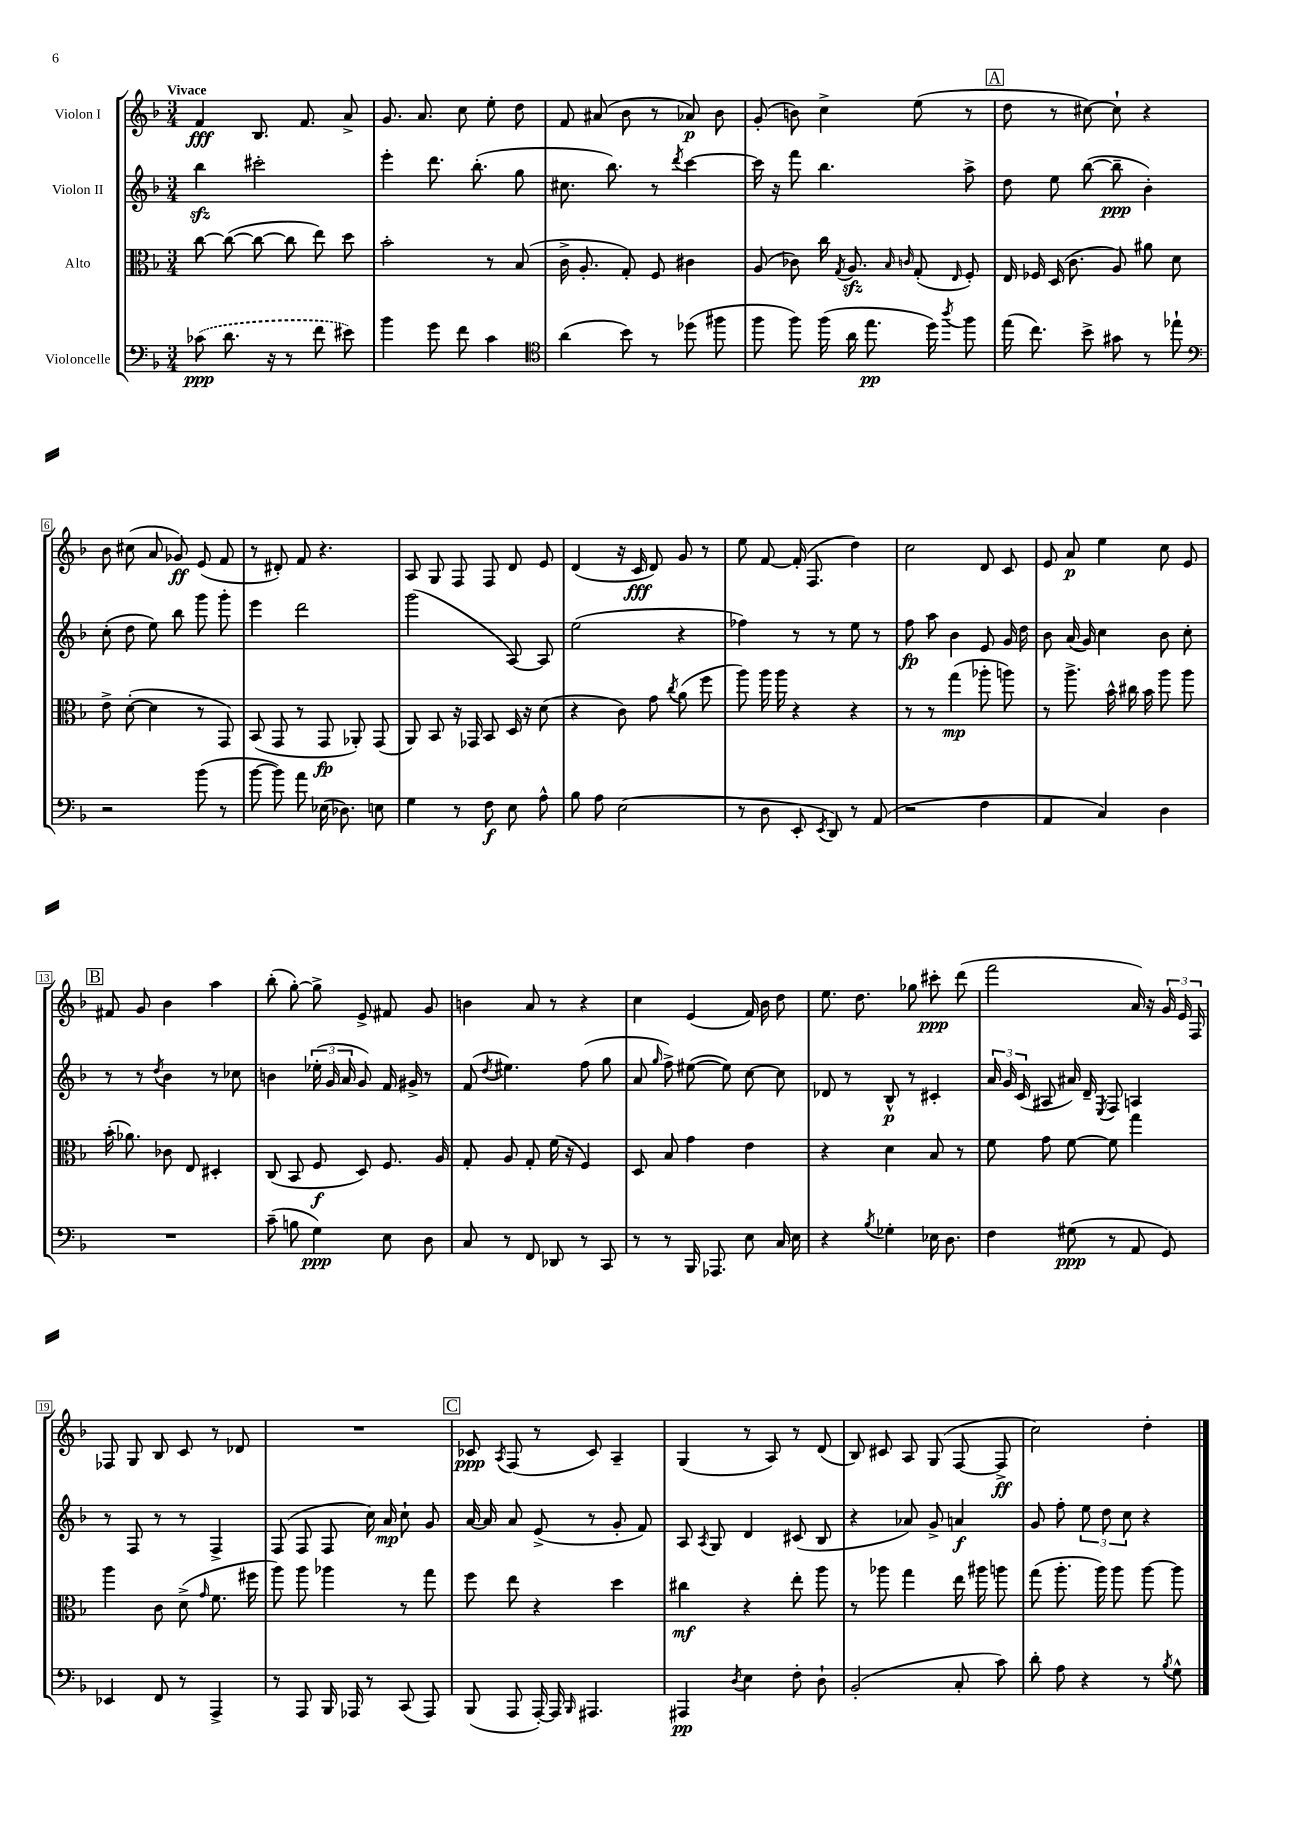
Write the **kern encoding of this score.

**kern	**dynam	**kern	**dynam	**kern	**dynam	**kern	**dynam
*part4	*part4	*part3	*part3	*part2	*part2	*part1	*part1
*staff4	*staff4	*staff3	*staff3	*staff2	*staff2	*staff1	*staff1
*I"Violoncelle	*	*I"Alto	*	*I"Violon II	*	*I"Violon I	*
*clefF4	*	*clefC3	*	*clefG2	*	*clefG2	*
*k[b-]	*	*k[b-]	*	*k[b-]	*	*k[b-]	*
*M3/4	*	*M3/4	*	*M3/4	*	*M3/4	*
=1	=1	=1	=1	=1	=1	=1	=1
!	!	!	!	!	!	!LO:TX:a:B:t=Vivace	!
(8c-X\	ppp	[8cc\	.	4bb-zz\	.	4f/	fff
8.d\	.	(8cc\_	.	.	.	.	.
.	.	8cc\_	.	2ccc#X'\	.	8.B-/	.
16r	.	.	.	.	.	.	.
8r	.	8cc\]	.	.	.	.	.
.	.	.	.	.	.	8.f/	.
8f\	.	8ee\)	.	.	.	.	.
8e#X\)	.	8dd\	.	.	.	8a^/	.
=2	=2	=2	=2	=2	=2	=2	=2
4b-\	.	2b-'\	.	4eee'\	.	8.g/	.
.	.	.	.	.	.	8.a/	.
8g\	.	.	.	8.ddd\	.	.	.
8f\	.	.	.	.	.	8cc\	.
.	.	.	.	(8.bb-'\	.	.	.
4c\	.	8r	.	.	.	8ee'\	.
.	.	(8B-/	.	8gg\	.	8dd\	.
=3	=3	=3	=3	=3	=3	=3	=3
*clefC4	*	*	*	*	*	*	*
(4a\	.	16c^\	.	8.cc#X\	.	8f/	.
.	.	8.A'/	.	.	.	.	.
.	.	.	.	.	.	(8a#X/	.
.	.	.	.	8.bb-\)	.	.	.
8b-\)	.	8G'/)	.	.	.	8b-\	.
8r	.	8F/	.	8r	.	8r	.
.	.	.	.	8qddd/	.	.	.
(8dd-X\	.	4c#X\	.	[4ccc\	.	8a-X/)	p
8ff#X\	.	.	.	.	.	8b-\	.
=4	=4	=4	=4	=4	=4	=4	=4
8ff\	.	(8A/	.	16ccc\]	.	(8g'/	.
.	.	.	.	16r	.	.	.
8ff\)	.	8c-X\)	.	8fff\	.	8bn\)	.
(16ff\	.	16cc\	.	4.bb-\	.	4cc^\	.
.	.	8qG/	.	.	.	.	.
16a\	.	8.Azz/	.	.	.	.	.
8.ee\	pp	.	.	.	.	.	.
.	.	16qqB-/	.	.	.	.	.
.	.	16qqcn/	.	.	.	.	.
.	.	(8G'/	.	.	.	(8ee\	.
16dd\)	.	.	.	.	.	.	.
8qaa/	.	16qqE/	.	.	.	.	.
8ff\	.	8F'/)	.	8aa^\	.	8r	.
!!LO:REH:place=s1:t=A
=5	=5	=5	=5	=5	=5	=5	=5
(16ee\	.	16E/	.	8dd\	.	8dd\	.
8.cc\)	.	16F-X/	.	.	.	.	.
.	.	(16D/	.	8ee\	.	8r	.
.	.	8.c\	.	.	.	.	.
8b-^\	.	.	.	([8bb-\	.	[8cc#X\)	.
8g#X\	.	8A/)	.	8bb-~\]	ppp	8cc#`\]	.
8r	.	8a#X\	.	4b-'\)	.	4r	.
8ee-X`\	.	8d\	.	.	.	.	.
!!LO:LB:g=z
=6	=6	=6	=6	=6	=6	=6	=6
*clefF4	*	*	*	*	*	*	*
2r	.	8e^\	.	(8cc'\	.	8b-\	.
.	.	([8d'\	.	8dd\	.	(8cc#X\	.
.	.	4d\]	.	8ee\)	.	8a/	.
.	.	.	.	8bb-\	.	8g-X/)	ff
(8b-\	.	8r	.	8ggg\	.	(8e/	.
8r	.	8GG/)	.	8ggg'\	.	8f/	.
=7	=7	=7	=7	=7	=7	=7	=7
[8b-\	.	(8BB-/	.	4eee\	.	8r	.
8b-\])	.	8GG/	.	.	.	8d#X'/)	.
8a\	.	8r	.	2ddd\	.	8f/	.
(16E-X\	.	8GG/	fp	.	.	4.r	.
8.D-X\)	.	.	.	.	.	.	.
.	.	8AA-X'/)	.	.	.	.	.
8En\	.	(8GG/	.	.	.	.	.
=8	=8	=8	=8	=8	=8	=8	=8
4G\	.	8AA/)	.	(2ggg\	.	8A/	.
.	.	8BB-/	.	.	.	8G/	.
8r	.	16r	.	.	.	8F/	.
.	.	16GG-X/	.	.	.	.	.
8F\	f	8BB-/	.	.	.	8F/	.
8E\	.	16D/	.	[8A/)	.	8d/	.
.	.	16r	.	.	.	.	.
8A^^\	.	(8d\	.	8A/]	.	8e/	.
=9	=9	=9	=9	=9	=9	=9	=9
8B-\	.	4r	.	(2ee\	.	(4d/	.
8A\	.	.	.	.	.	.	.
(2E\	.	8c\)	.	.	.	16r	.
.	.	.	.	.	.	16c/	fff
.	.	8g\	.	.	.	8d/)	.
.	.	8qcc/	.	.	.	.	.
.	.	(8a\	.	4r	.	8g/	.
.	.	8ff\	.	.	.	8r	.
=10	=10	=10	=10	=10	=10	=10	=10
8r	.	8aa\)	.	4ff-X\)	.	8ee\	.
8D\	.	16aa\	.	.	.	[8f/	.
.	.	16aa\	.	.	.	.	.
8EE'/	.	4r	.	8r	.	(16f'/]	.
.	.	.	.	.	.	8.F/	.
8qEE/	.	.	.	.	.	.	.
8DD/)	.	.	.	8r	.	.	.
8r	.	4r	.	8ee\	.	4dd\)	.
(8AA/	.	.	.	8r	.	.	.
=11	=11	=11	=11	=11	=11	=11	=11
2r	.	8r	.	8ff\	fp	2cc\	.
.	.	8r	.	8aa\	.	.	.
.	.	(4gg\	mp	4b-\	.	.	.
4F\	.	8aa-X'\	.	8e/	.	8d/	.
.	.	8aan\)	.	16g/	.	8c/	.
.	.	.	.	16dd\	.	.	.
=12	=12	=12	=12	=12	=12	=12	=12
4AA/	.	8r	.	8b-\	.	8e/	.
.	.	8.aa^\	.	(16a/	.	8a/	p
.	.	.	.	16g/)	.	.	.
4C/)	.	.	.	4cc\	.	4ee\	.
.	.	16b-^^\	.	.	.	.	.
.	.	16cc#X\	.	.	.	.	.
.	.	16b-\	.	.	.	.	.
4D\	.	8aa\	.	8b-\	.	8cc\	.
.	.	8aa\	.	8cc'\	.	8e/	.
!!LO:LB:g=z
!!LO:REH:place=s1:t=B
=13	=13	=13	=13	=13	=13	=13	=13
2.r	.	(16b-'\	.	8r	.	8f#X/	.
.	.	8.a-X\)	.	.	.	.	.
.	.	.	.	8r	.	8g/	.
.	.	.	.	8qdd/	.	.	.
.	.	8c-X\	.	4b-\	.	4b-\	.
.	.	8E/	.	.	.	.	.
.	.	4D#X'/	.	8r	.	4aa\	.
.	.	.	.	8cc-X\	.	.	.
=14	=14	=14	=14	=14	=14	=14	=14
(8c~\	.	(8C/	.	4bn\	.	(8bb-'\	.
8Bn\	.	8BB-/	.	.	.	[8gg'\)	.
4G\)	ppp	8F/	f	(24ee-X'\	.	8gg^\]	.
.	.	.	.	24g/	.	.	.
.	.	.	.	24a/	.	.	.
.	.	8D/)	.	8g/)	.	8e^/	.
8E\	.	8.F/	.	16f/	.	8f#X/	.
.	.	.	.	16g#X^/	.	.	.
8D\	.	.	.	8r	.	8g/	.
.	.	16A/	.	.	.	.	.
=15	=15	=15	=15	=15	=15	=15	=15
8C/	.	8G'/	.	(8f/	.	4bn\	.
.	.	.	.	8qdd/	.	.	.
8r	.	8A/	.	4.ee#X\)	.	.	.
8FF/	.	8G'/	.	.	.	8a/	.
8DD-X/	.	(16f\	.	.	.	8r	.
.	.	16r	.	.	.	.	.
8r	.	4F/)	.	(8ff\	.	4r	.
8CC/	.	.	.	8gg\	.	.	.
=16	=16	=16	=16	=16	=16	=16	=16
8r	.	8D/	.	8a/	.	4cc\	.
.	.	.	.	16qqgg/	.	.	.
8r	.	8B-/	.	8ff^\)	.	.	.
16BBB-/	.	4g\	.	([8ee#X\	.	(4e/	.
8.AAA-X/	.	.	.	.	.	.	.
.	.	.	.	8ee#\])	.	.	.
8E\	.	4e\	.	[8cc\	.	16f/)	.
.	.	.	.	.	.	16b-\	.
16C/	.	.	.	8cc\]	.	8dd\	.
16E\	.	.	.	.	.	.	.
=17	=17	=17	=17	=17	=17	=17	=17
4r	.	4r	.	8d-X/	.	8.ee\	.
.	.	.	.	8r	.	.	.
.	.	.	.	.	.	8.dd\	.
8qB-/	.	.	.	.	.	.	.
4G-X'\	.	4d\	.	8B-^^/	p	.	.
.	.	.	.	8r	.	8gg-X\	.
16E-X\	.	8B-/	.	4c#X'/	.	8ccc#X'\	ppp
8.D\	.	.	.	.	.	.	.
.	.	8r	.	.	.	(8ddd\	.
=18	=18	=18	=18	=18	=18	=18	=18
4F\	.	8f\	.	24a/	.	2fff\	.
.	.	.	.	24g/	.	.	.
.	.	.	.	(24c/	.	.	.
.	.	8g\	.	8A#X/	.	.	.
(8G#X\	ppp	[8f\	.	16a#X/)	.	.	.
.	.	.	.	16d~/	.	.	.
.	.	.	.	8qE/	.	.	.
8r	.	8f\]	.	8F/	.	.	.
8AA/	.	4gg\	.	4An/	.	16a/)	.
.	.	.	.	.	.	16r	.
8GG/)	.	.	.	.	.	24g/	.
.	.	.	.	.	.	24e/	.
.	.	.	.	.	.	24F/	.
!!LO:LB:g=z
=19	=19	=19	=19	=19	=19	=19	=19
4EE-X/	.	4aa\	.	8r	.	8F-X/	.
.	.	.	.	8F/	.	8G/	.
8FF/	.	8c\	.	8r	.	8B-/	.
8r	.	(8d^\	.	8r	.	8c/	.
.	.	16qqg/	.	.	.	.	.
4AAA^/	.	8.f\	.	4F^/	.	8r	.
.	.	.	.	.	.	8d-X/	.
.	.	16ff#X\	.	.	.	.	.
=20	=20	=20	=20	=20	=20	=20	=20
8r	.	8aa\)	.	(8F/	.	2.r	.
8AAA/	.	8aa\	.	8F/	.	.	.
16BBB-/	.	4aa-X\	.	8F/	.	.	.
16AAA-X/	.	.	.	.	.	.	.
8r	.	.	.	16cc\)	.	.	.
.	.	.	.	16a/	mp	.	.
(8CC/	.	8r	.	8cc`\	.	.	.
8AAA-/)	.	8gg\	.	8g/	.	.	.
!!LO:REH:place=s1:t=C
=21	=21	=21	=21	=21	=21	=21	=21
(8BBB-/	.	8ff\	.	[16a/	.	8c-X/	ppp
.	.	.	.	16a/]	.	.	.
.	.	.	.	.	.	8qA/	.
8AAA/	.	8ee\	.	8a/	.	(8F/	.
[16AAA'/)	.	4r	.	(8e^/	.	8r	.
16AAA/]	.	.	.	.	.	.	.
16qqBBB-/	.	.	.	.	.	.	.
4.AAA#X/	.	.	.	8r	.	8c-/)	.
.	.	4dd\	.	8g'/	.	4A~/	.
.	.	.	.	8f/)	.	.	.
=22	=22	=22	=22	=22	=22	=22	=22
4AAA#X/	pp	4cc#X\	mf	8A/	.	(4G/	.
.	.	.	.	8qA/	.	.	.
.	.	.	.	8G/	.	.	.
8qD/	.	.	.	.	.	.	.
4E\	.	4r	.	4d/	.	8r	.
.	.	.	.	.	.	8A/)	.
8F'\	.	8ee'\	.	(8c#X/	.	8r	.
8D`\	.	8aa\	.	8B-/	.	(8d/	.
=23	=23	=23	=23	=23	=23	=23	=23
(2BB-'/	.	8r	.	4r	.	8B-/)	.
.	.	8aa-X\	.	.	.	8c#X/	.
.	.	4gg\	.	8a-X/)	.	8A/	.
.	.	.	.	8g^/	.	(8G/	.
8C'/	.	16ee\	.	4an/	f	[8F/	.
.	.	16aa#X\	.	.	.	.	.
8c\)	.	8aan\	.	.	.	8F^/]	ff
=24	=24	=24	=24	=24	=24	=24	=24
8d'\	.	(8gg\	.	8g/	.	2cc\)	.
8A\	.	8.aa'\	.	8ff'\	.	.	.
4r	.	.	.	12ee\	.	.	.
.	.	16aa\)	.	.	.	.	.
.	.	.	.	12dd\	.	.	.
.	.	8aa\	.	.	.	.	.
.	.	.	.	12cc\	.	.	.
8r	.	[8aa\	.	4r	.	4dd'\	.
8qB-/	.	.	.	.	.	.	.
8G^^\	.	8aa\]	.	.	.	.	.
==	==	==	==	==	==	==	==
*-	*-	*-	*-	*-	*-	*-	*-
